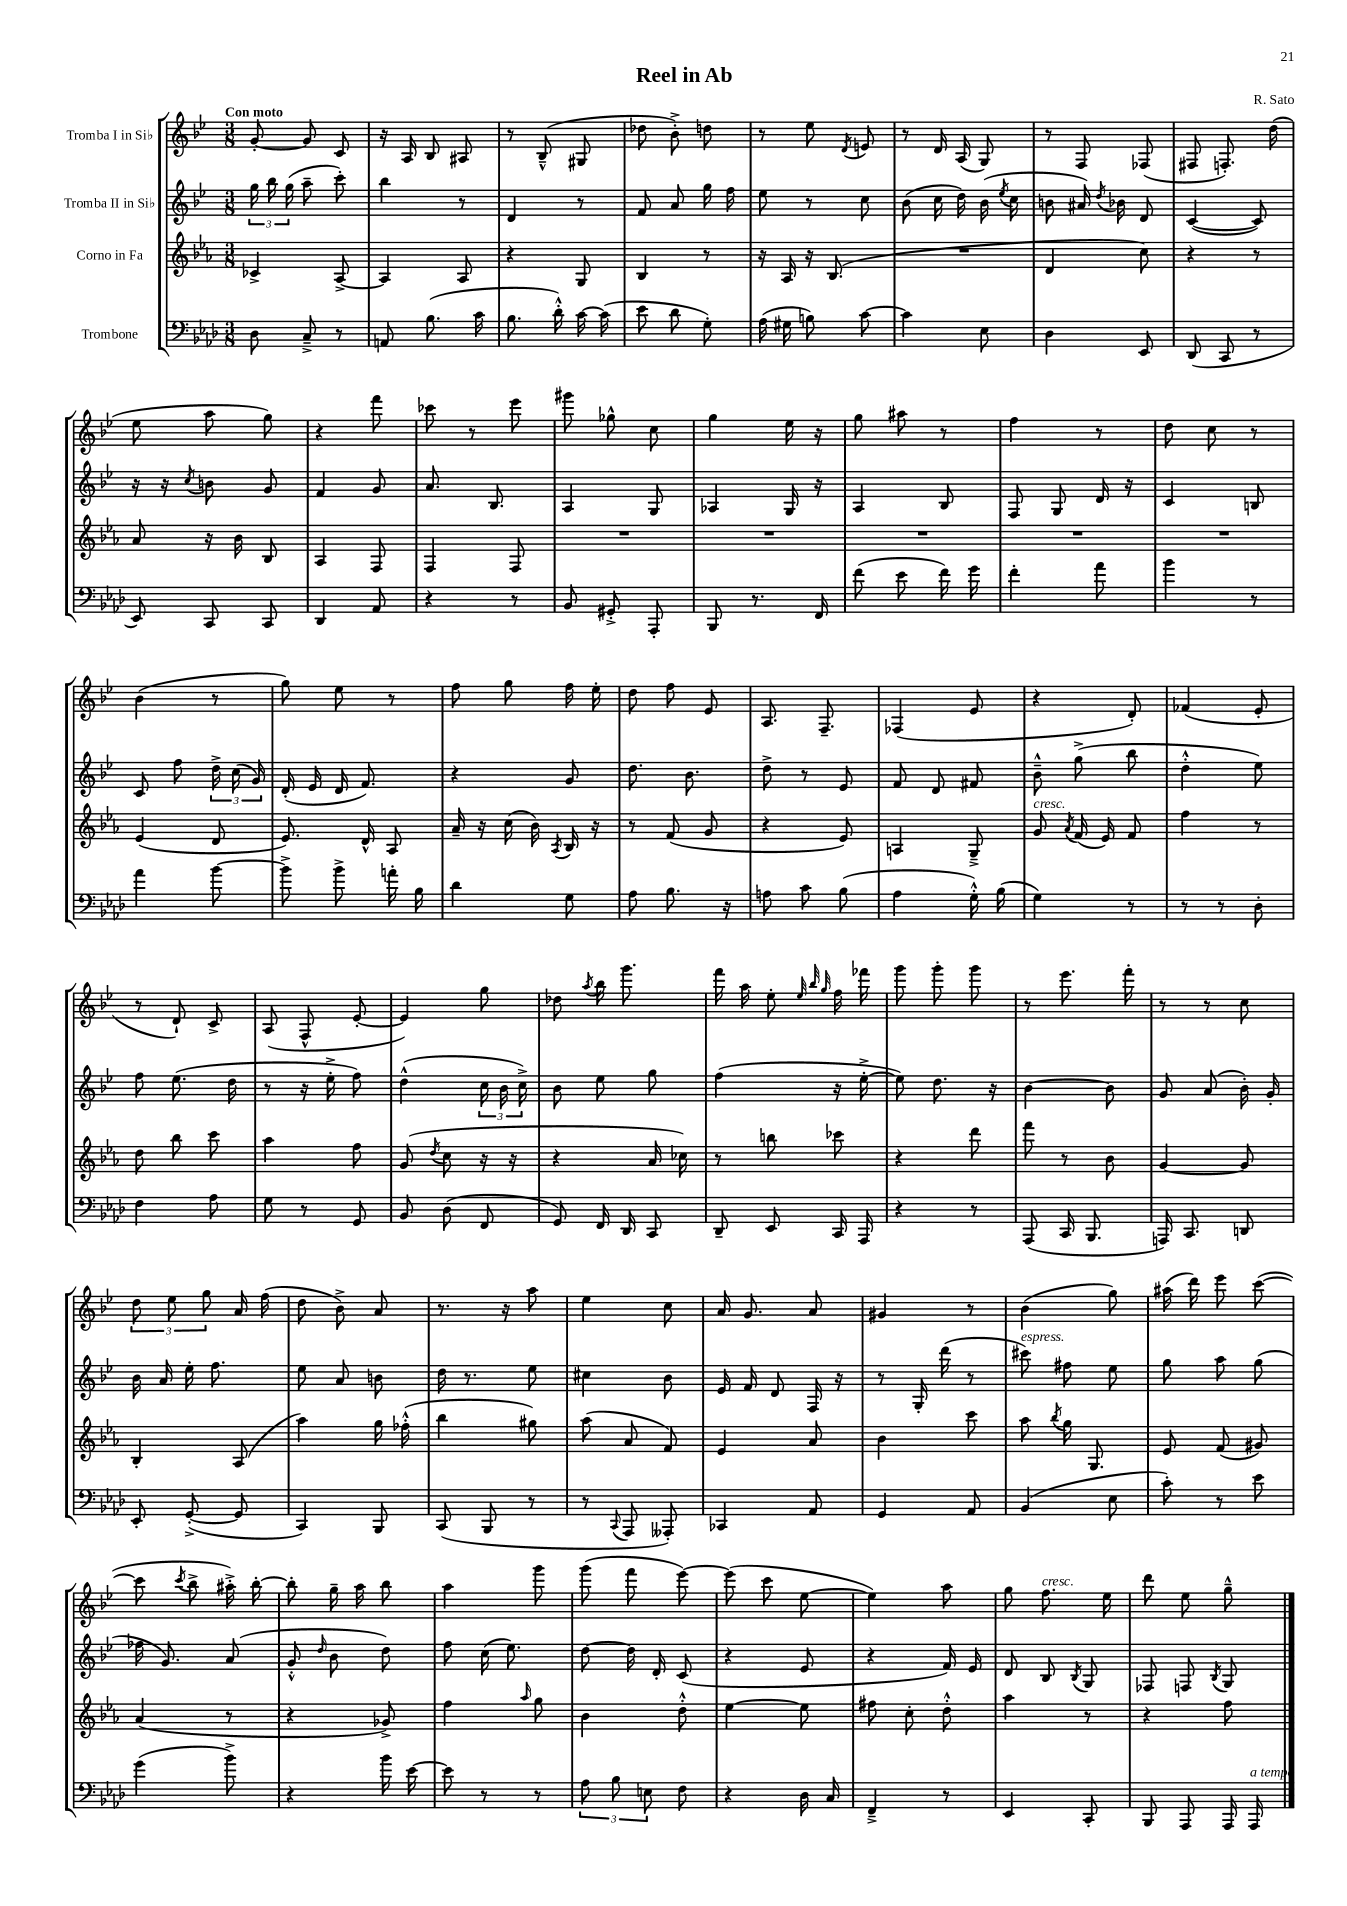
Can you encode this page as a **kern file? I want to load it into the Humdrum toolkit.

**kern	**kern	**kern	**kern
*part4	*part3	*part2	*part1
*staff4	*staff3	*staff2	*staff1
*I"Trombone	*I"Corno in Fa	*I"Tromba II in Si♭	*I"Tromba I in Si♭
*clefF4	*clefG2	*clefG2	*clefG2
*k[b-e-a-d-]	*k[b-e-a-]	*k[b-e-]	*k[b-e-]
*M3/8	*M3/8	*M3/8	*M3/8
=1	=1	=1	=1
!	!	!	!LO:TX:a:B:t=Con moto
8D-\	4c-X^/	24gg\	[8g'/
.	.	24bb-\	.
.	.	(24gg\	.
8C~^/	.	8aa~\	8g/]
8r	[8A-^/	8ccc'\)	8c/
=2	=2	=2	=2
8AAn/	4A-/]	4bb-\	16r
.	.	.	16A/
(8.B-\	.	.	8B-/
.	8A-/	8r	8A#X/
16c\	.	.	.
=3	=3	=3	=3
8.B-\	4r	4d/	8r
.	.	.	(8B-~^^/
16d-'^^\)	.	.	.
[16c\	8G/	8r	8G#X/
(16c\]	.	.	.
=4	=4	=4	=4
8e-\	4B-/	8f/	8dd-X\
8d-\	.	8a/	8b-'^\)
8G'\)	8r	16gg\	8ddn\
.	.	16ff\	.
=5	=5	=5	=5
(16A-\	16r	8ee-\	8r
16G#X\	16A-/	.	.
8Bn\)	16r	8r	8ee-\
.	(8.B-/	.	.
.	.	.	8qd/
[8c\	.	8cc\	8en/
=6	=6	=6	=6
4c\]	4.r	(8b-\	8r
.	.	16cc\	16d/
.	.	16dd\)	(16A/
8E-\	.	(16b-\	8G/)
.	.	8qee-/	.
.	.	16cc\	.
=7	=7	=7	=7
4D-\	4d/	8bn\	8r
.	.	16a#X/)	8F/
.	.	8qdd/	.
.	.	16b-X\	.
8EE-/	8cc\)	8d/	(8F-X/
=8	=8	=8	=8
(8DD-/	4r	([4c/	8F#X/
8CC/	.	.	8.Fn'/)
8r	8r	8c/])	.
.	.	.	(16dd\
!!LO:LB:g=z
=9	=9	=9	=9
8EE-/)	8a-/	16r	8ee-\
.	.	16r	.
.	.	8qcc/	.
8CC/	16r	8bn\	8aa\
.	16b-\	.	.
8CC/	8B-/	8g/	8gg\)
=10	=10	=10	=10
4DD-/	4A-/	4f/	4r
8AA-/	8F/	8g/	8fff\
=11	=11	=11	=11
4r	4F/	8.a/	8ccc-X\
.	.	.	8r
.	.	8.B-/	.
8r	8F/	.	8eee-\
=12	=12	=12	=12
8BB-/	4.r	4A/	8ggg#X\
8GG#X'^/	.	.	8gg-X^^\
8AAA-'/	.	8G/	8cc\
=13	=13	=13	=13
8BBB-/	4.r	4A-X/	4gg\
8.r	.	.	.
.	.	16G/	16ee-\
16FF/	.	16r	16r
=14	=14	=14	=14
(8f\	4.r	4A/	8gg\
8e-\	.	.	8aa#X\
16f\)	.	8B-/	8r
16g\	.	.	.
=15	=15	=15	=15
4f'\	4.r	8F/	4ff\
.	.	8G/	.
8a-\	.	16d/	8r
.	.	16r	.
=16	=16	=16	=16
4b-\	4.r	4c/	8dd\
.	.	.	8cc\
8r	.	8Bn/	8r
!!LO:LB:g=z
=17	=17	=17	=17
4a-\	(4e-/	8c/	(4b-\
.	.	8ff\	.
[8b-\	8d/	24dd^\	8r
.	.	(24cc\	.
.	.	24g/)	.
=18	=18	=18	=18
8b-^\]	8.e-/)	(16d'/	8gg\)
.	.	16e-/	.
8b-^\	.	16d/	8ee-\
.	16d^^/	8.f/)	.
16an'\	8A-/	.	8r
16B-\	.	.	.
=19	=19	=19	=19
4d-\	16a-~/	4r	8ff\
.	16r	.	.
.	(16cc\	.	8gg\
.	16b-\)	.	.
.	8qA-/	.	.
8G\	16B-/	8g/	16ff\
.	16r	.	16ee-'\
=20	=20	=20	=20
8A-\	8r	8.dd\	8dd\
8.B-\	(8f/	.	8ff\
.	.	8.b-\	.
.	8g/	.	8e-/
16r	.	.	.
=21	=21	=21	=21
8An\	4r	8dd^\	8.A/
8c\	.	8r	.
.	.	.	8.F~/
(8B-\	8e-/)	8e-/	.
=22	=22	=22	=22
4A-\	4An/	8f/	(4F-X/
.	.	8d/	.
16G'^^\)	8G~^/	8f#X/	8e-/
(16B-\	.	.	.
=23	=23	=23	=23
!	!LO:TX:a:i:t=cresc.	!	!
4G\)	8g/	8b-~^^\	4r
.	8qa-/	.	.
.	(16f/	(8gg^\	.
.	16e-/)	.	.
8r	8f/	8bb-\	8d'/)
=24	=24	=24	=24
8r	4ff\	4dd'^^\	(4f-X/
8r	.	.	.
8D-'\	8r	8ee-\)	8e-'/
!!LO:LB:g=z
=25	=25	=25	=25
4F\	8dd\	8ff\	8r
.	8bb-\	(8.ee-\	8d`/)
8A-\	8ccc\	.	8c^/
.	.	16dd\	.
=26	=26	=26	=26
8G\	4aa-\	8r	(8A/
8r	.	16r	8F^^/
.	.	16ee-'^\	.
8GG/	8ff\	8ff\)	[8e-'/
=27	=27	=27	=27
8BB-/	(8g/	(4dd^^\	4e-/])
.	8qdd/	.	.
(8D-\	8cc\	.	.
8FF/	16r	24cc\	8gg\
.	.	24b-\	.
.	16r	.	.
.	.	24cc^\)	.
=28	=28	=28	=28
8GG/)	4r	8b-\	8dd-X\
.	.	.	8qaa/
16FF/	.	8ee-\	16bb-\
16DD-/	.	.	8.ggg\
8CC/	16a-/	8gg\	.
.	16cc-X\)	.	.
=29	=29	=29	=29
8DD-~/	8r	(4ff\	16fff\
.	.	.	16aa\
8EE-/	8bbn\	.	8ee-'\
.	.	.	32qqee-/
.	.	.	32qqbb-/
.	.	.	32qqgg/
16CC/	8ccc-X\	16r	16ff\
16AAA-/	.	[16ee-'^\	16fff-X\
=30	=30	=30	=30
4r	4r	8ee-\])	8ggg\
.	.	8.dd\	8ggg'\
8r	8ddd\	.	8ggg\
.	.	16r	.
=31	=31	=31	=31
(8AAA-/	8fff\	[4b-\	8r
16CC/	8r	.	8.eee-\
8.BBB-/	.	.	.
.	8b-\	8b-\]	.
.	.	.	16fff'\
=32	=32	=32	=32
16AAAn/)	[4g/	8g/	8r
8.CC/	.	.	.
.	.	(8a/	8r
8DDn/	8g/]	16b-'\)	8cc\
.	.	16g'/	.
!!LO:LB:g=z
=33	=33	=33	=33
8EE-'/	4B-'/	16b-\	12dd\
.	.	16a/	.
.	.	.	12ee-\
([8GG'^/	.	16ee-'\	.
.	.	.	12gg\
.	.	8.ff\	.
8GG/]	(8A-/	.	16a/
.	.	.	(16ff\
=34	=34	=34	=34
4CC/)	4aa-\)	8ee-\	8dd\
.	.	8a/	8b-^\)
8BBB-/	16gg\	8bn\	8a/
.	(16ff-X'^^\	.	.
=35	=35	=35	=35
(8CC/	4bb-\	16dd\	8.r
.	.	8.r	.
8BBB-/	.	.	.
.	.	.	16r
8r	8gg#X\)	8ee-\	8aa\
=36	=36	=36	=36
8r	(8aa-\	4cc#X\	4ee-\
8qqCC/	.	.	.
8AAA-/	8a-/	.	.
8AAA--X'/)	8f/)	8b-\	8cc\
=37	=37	=37	=37
4CC-X/	4e-/	16e-/	16a/
.	.	16f/	8.g/
.	.	8d/	.
8AA-/	8a-/	16F/	8a/
.	.	16r	.
=38	=38	=38	=38
4GG/	4b-\	8r	4g#X/
.	.	16G'/	.
.	.	(16ddd\	.
8AA-/	8ccc\	8r	8r
=39	=39	=39	=39
!	!	!LO:TX:a:i:t=espress.	!
(4BB-/	8aa-\	8ccc#X\)	(4b-\
.	8qbb-/	.	.
.	16gg\	8ff#X\	.
.	8.G/	.	.
8E-\	.	8ee-\	8gg\)
=40	=40	=40	=40
8c'\)	8e-/	8gg\	(16aa#X\
.	.	.	16ddd\)
8r	(8f/	8aa\	8eee-\
8e-\	8g#X/)	(8gg\	([8ccc\
!!LO:LB:g=z
=41	=41	=41	=41
(4g\	(4a-/	16ff-X\	8ccc\]
.	.	8.g/)	.
.	.	.	8qccc/
.	.	.	8bb-^\
8b-^\)	8r	(8a/	16aa#X'^\)
.	.	.	[16bb-'\
=42	=42	=42	=42
4r	4r	8g'^^/	8bb-'\]
.	.	16qqdd/	.
.	.	8b-\	16gg~\
.	.	.	16aa\
16b-\	8g-X^/)	8dd\)	8bb-\
[16e-\	.	.	.
=43	=43	=43	=43
8e-\]	4ff\	8ff\	4aa\
8r	.	(16cc\	.
.	.	8.ee-\)	.
.	16qqaa-/	.	.
8r	8gg\	.	8ggg\
=44	=44	=44	=44
12A-\	4b-\	[8dd\	(8ggg\
12B-\	.	.	.
.	.	16dd\]	8fff\
12En\	.	.	.
.	.	16d'/	.
8F\	8dd'^^\	(8c/	[8eee-\)
=45	=45	=45	=45
4r	[4ee-\	4r	(8eee-\]
.	.	.	8ccc\
16D-\	8ee-\]	8e-/	[8ee-\
16C/	.	.	.
=46	=46	=46	=46
4FF~^/	8ff#X\	4r	4ee-\])
.	8cc'\	.	.
8r	8dd'^^\	16f/)	8aa\
.	.	16e-/	.
=47	=47	=47	=47
4EE-/	4aa-\	8d/	8gg\
!	!	!	!LO:TX:a:i:t=cresc.
.	.	8B-/	8.ff\
.	.	8qB-/	.
8CC'/	8r	8G/	.
.	.	.	16ee-\
=48	=48	=48	=48
8BBB-/	4r	8F-X/	8ddd\
8AAA-/	.	8Fn/	8ee-\
.	.	8qB-/	.
16AAA-/	8ff\	8G/	8gg~^^\
!LO:TX:a:i:t=a tempo	!	!	!
16AAA-/	.	.	.
==	==	==	==
*-	*-	*-	*-
